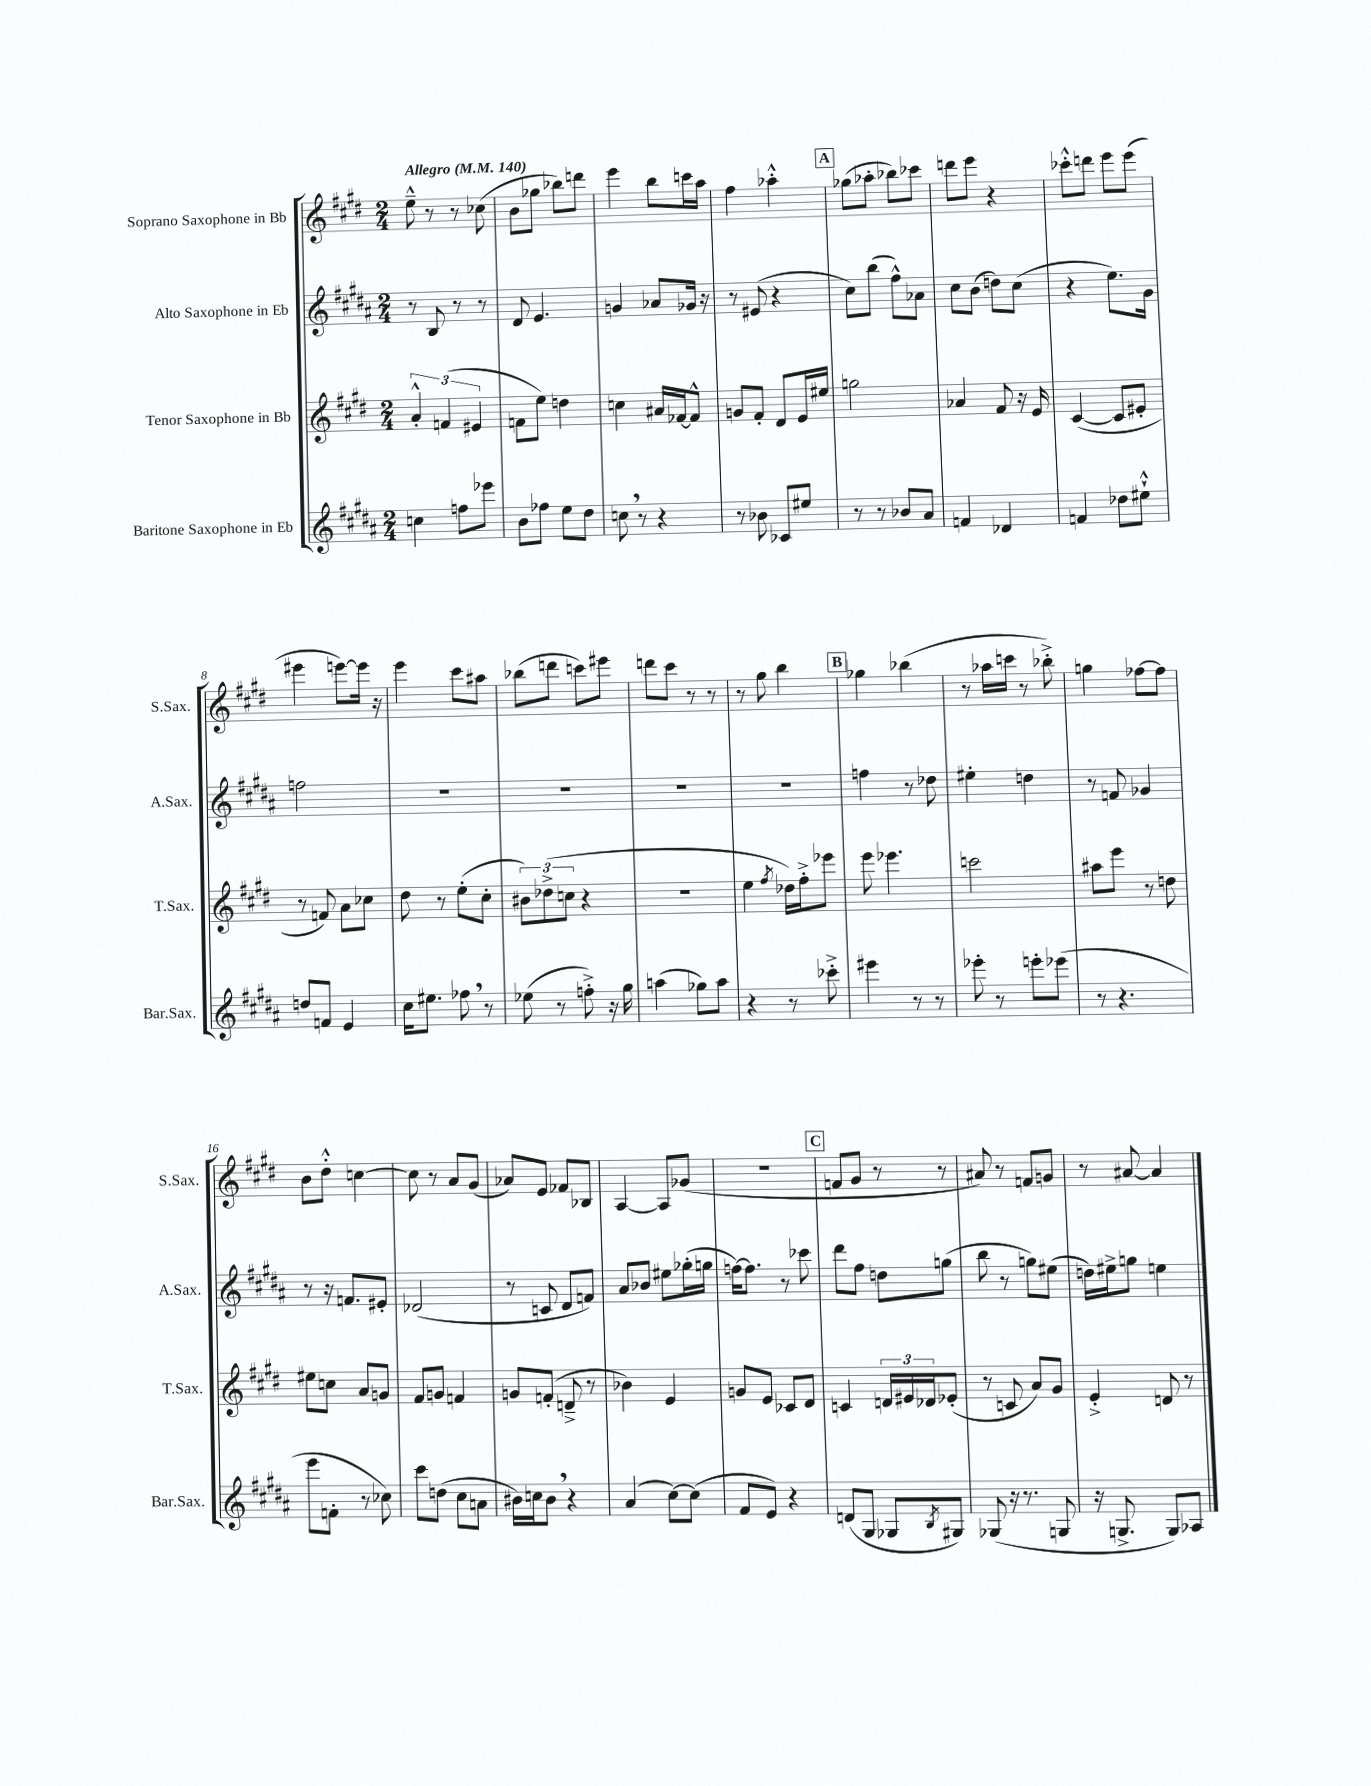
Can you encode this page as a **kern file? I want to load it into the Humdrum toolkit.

**kern	**kern	**kern	**kern
*staff4	*staff3	*staff2	*staff1
*clefG2	*clefG2	*clefG2	*clefG2
*k[f#c#g#d#a#]	*k[f#c#g#d#]	*k[f#c#g#d#a#]	*k[f#c#g#d#]
*M2/4	*M2/4	*M2/4	*M2/4
*MM140	*MM140	*MM140	*MM140
4cc	6a'^^	8r	8ee~^^
.	.	8B	8r
.	(6f	.	.
8ff	.	8r	8r
.	6e#	.	.
8eee-	.	8r	(8cc-
=	=	=	=
8b	8f	8d#	8b
8ff-	8ee)	4.e	8gg-
8ee	4dd	.	8bb-)
8dd#	.	.	8ddd
=	=	=	=
8cc	4cc	4g	4eee
8r	.	.	.
4r	16a#	8a-	8bb
.	[16f-	.	.
.	8f-^^]	16g-	16ccc
.	.	16r	16aa
=	=	=	=
8r	8g	8r	4ff#
8b-	8f#'	(8e#	.
8c-	8d#	4r	4aa-'^^
8ee#	16e	.	.
.	16ee#	.	.
=	=	=	=
8r	2gg	8cc#)	(8gg-
8r	.	(8bb	8aa-'
8b-	.	8ff#^^)	8bb-)
8a#	.	8a-	8ccc-
=	=	=	=
4f	4a-	8cc#	8ddd
.	.	(8b	8eee
4d-	8f#	8dd)	4r
.	16r	(8cc#	.
.	16e	.	.
=	=	=	=
4f	([4c#	4r	8ccc-'^^
.	.	.	8ddd
8dd-	8c#]	8.ee)	8eee
8ee#`^^	8e#'	.	(8eee
.	.	16g#	.
=	=	=	=
8dd	8r	2ff	4eee#
8f	8f)	.	.
4e	8a	.	[8eee)
.	8cc-	.	16eee]
.	.	.	16r
=	=	=	=
16cc#	8dd#	2r	4eee
8.ee#	.	.	.
.	8r	.	.
8ff-	(8ee'	.	8ccc#
8r	8cc#'	.	8aa#
=	=	=	=
(8ee-	12b#)	2r	(8bb-
.	(12dd-^	.	.
8r	.	.	8ddd
.	12cc	.	.
8ff'^)	4r	.	8ccc)
16r	.	.	8eee#
16gg#	.	.	.
=	=	=	=
(4aa	2r	2r	8ddd
.	.	.	8ccc#
8gg-)	.	.	8r
8aa	.	.	8r
=	=	=	=
4r	4ee	2r	8r
.	.	.	8gg#
.	8qff#	.	.
8r	16dd-)	.	4bb
.	16ff#'^	.	.
8ccc-'^	8eee-	.	.
=	=	=	=
4eee#	8eee	4ff	4gg-
.	4.eee-	.	.
8r	.	8r	(4bb-
8r	.	8dd-	.
=	=	=	=
8eee-'	2ccc	4ee#'	8r
8r	.	.	16aa-
.	.	.	16ccc
8eee'	.	4dd	8r
(8eee-	.	.	8bb-'^)
=	=	=	=
8r	8aa#	8r	4gg
4.r	8eee	8f	.
.	8r	4g-	[8ff-
.	8dd	.	8ff-]
=	=	=	=
8eee	8ee#	8r	8b
8f'	8cc	16r	8dd#'^^
.	.	8.f	.
8r	8a	.	[4cc
8cc-)	8g	8e#'	.
=	=	=	=
8ccc#	8f#	(2d-	8cc]
(8dd	8g	.	8r
8cc#	4f	.	8a
8a	.	.	(8g#
=	=	=	=
16b#)	8g	8r	8a-)
16cc	.	.	.
8b#	(8f'	8c	8e
4r	8d~^	8d#	8f-
.	8r	8f)	8B-
=	=	=	=
(4a#	4b-)	8a#	[4A
.	.	8b-	.
[8cc#)	4e	8ee#	8A]
(8cc#]	.	(16gg-'	(8g-
.	.	16gg	.
=	=	=	=
8f#	8g	[16ff)	2r
.	.	8.ff]	.
8e)	8e	.	.
4r	8c-	8r	.
.	8d#	8ccc-	.
=	=	=	=
(8d	4c	8ddd#	8f
8G#	.	8ff#	8g#
8G-	24d	8dd	8r
.	24e#	.	.
.	24d-	.	.
8qB	.	.	.
8G#)	(8e-'	(8gg	8r
=	=	=	=
(8G-	8r	8bb	8a#)
16r	8c	8r	8r
8.r	.	.	.
.	8a)	8gg)	8f
8G	8g#	(8ee#	8g
=	=	=	=
16r	4e'^	16dd)	8r
8.G^	.	16ee#^	.
.	.	8gg	[8a#
8G)	8d	4ee	4a#]
8A-	8r	.	.
==	==	==	==
*-	*-	*-	*-
